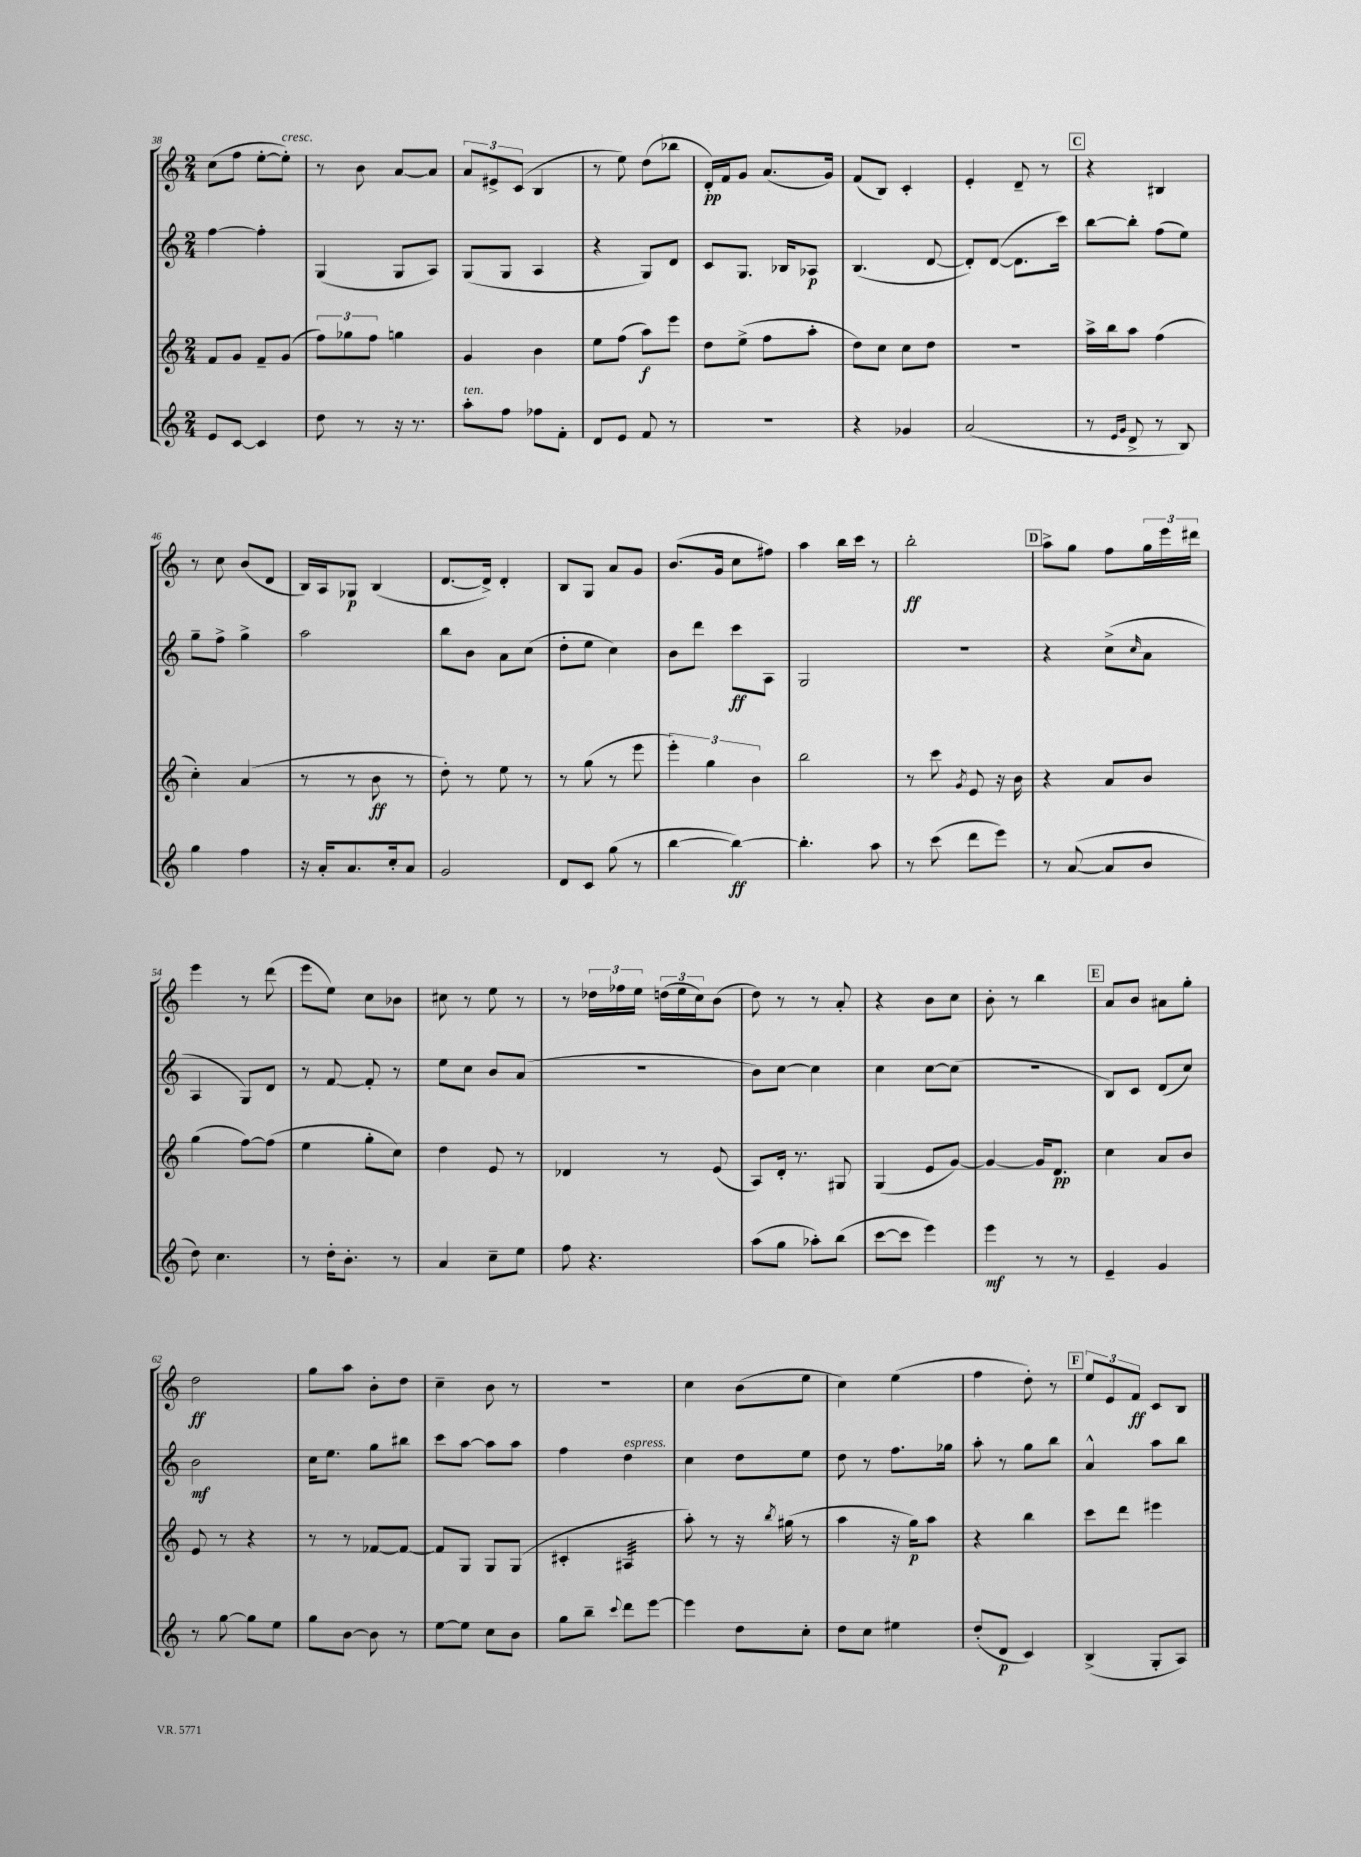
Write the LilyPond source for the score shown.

<<
\new StaffGroup <<
\new Staff = "s0" {
    \clef treble \key c \major \numericTimeSignature \time 2/4
    c''8( f''8 e''8~-. e''8-.^\markup { \italic "cresc." }) |
    r8 b'8 a'8~ a'8 |
    \tuplet 3/2 { a'8 eis'8-> c'8( } b4 |
    r8 e''8) d''8( bes''8 |
    d'16-.\pp) f'16 g'8 a'8.( g'16) |
    f'8( b8) c'4-. |
    e'4-. d'8-- r8 |
    \mark \markup { \box "C" } r4 bis4 |
    r8 c''8 b'8( d'8 |
    b16) a16 ges8\p b4( |
    d'8.~ d'16->) d'4-. |
    b8 g8 a'8 g'8 |
    b'8.( g'16 c''8 fis''8) |
    a''4 b''16 c'''16 r8 |
    b''2-.\ff |
    \mark \markup { \box "D" } a''8-> g''8 f''8 \tuplet 3/2 { g''16 e'''16 dis'''16 } |
    e'''4 r8 d'''8( |
    e'''8 e''8) c''8 bes'8 |
    cis''8 r8 e''8 r8 |
    r8 \tuplet 3/2 { des''16 fes''16 e''16 } \tuplet 3/2 { d''16( e''16 c''16) } b'8( |
    d''8) r8 r8 a'8-. |
    r4 b'8 c''8 |
    b'8-. r8 b''4 |
    \mark \markup { \box "E" } a'8 b'8 ais'8 g''8-. |
    d''2\ff |
    g''8 a''8 b'8-. d''8 |
    c''4-- b'8 r8 |
    R2 |
    c''4 b'8( e''8 |
    c''4) e''4( |
    f''4 d''8-.) r8 |
    \mark \markup { \box "F" } \tuplet 3/2 { e''8 e'8 f'8\ff } c'8 b8 \bar "|." |
}
\new Staff = "s1" {
    \clef treble \key c \major \numericTimeSignature \time 2/4
    f''4~ f''4-. |
    g4( g8 a8) |
    g8( g8 a4 |
    r4 g8) d'8 |
    c'8 g8. bes16 aes8\p |
    b4.( d'8~ |
    d'8-.) d'8~( d'8. c'''16) |
    \mark \markup { \box "C" } b''8~ b''8-. f''8( e''8) |
    g''8-- f''8-> g''4-> |
    a''2 |
    b''8 b'8 a'8 c''8( |
    d''8-. e''8 c''4) |
    b'8 d'''8 c'''8\ff a8 |
    g2 |
    R2 |
    \mark \markup { \box "D" } r4 c''8->( \grace { c''16 } a'8 |
    a4 g8) d'8 |
    r8 f'8~ f'8-. r8 |
    e''8 c''8 b'8 a'8( |
    R2 |
    b'8) c''8~ c''4 |
    c''4 c''8~ c''8( |
    r2 |
    \mark \markup { \box "E" } b8) c'8 d'8( c''8) |
    b'2\mf |
    c''16 e''8. g''8 bis''8 |
    c'''8 a''8~ a''8 a''8 |
    f''4 d''4^\markup { \italic "espress." } |
    c''4 d''8 e''8 |
    d''8 r8 f''8. ges''16 |
    a''8-. r8 g''8 b''8 |
    \mark \markup { \box "F" } a'4-^ a''8 b''8 \bar "|." |
}
\new Staff = "s2" {
    \clef treble \key c \major \numericTimeSignature \time 2/4
    f'8 g'8 f'8-- g'8( |
    \tuplet 3/2 { f''8) ges''8 f''8 } g''4 |
    g'4 b'4 |
    e''8 f''8( a''8\f) e'''8 |
    d''8 e''8->( f''8 a''8-. |
    d''8) c''8 c''8 d''8 |
    r2 |
    \mark \markup { \box "C" } a''16-> b''16 a''8 f''4( |
    c''4-.) a'4( |
    r8 r8 b'8\ff r8 |
    d''8-.) r8 e''8 r8 |
    r8 g''8( r8 e'''8 |
    \tuplet 3/2 { e'''4-.) g''4 b'4 } |
    b''2 |
    r8 c'''8 \acciaccatura { g'8 } e'8 r16 b'16 |
    \mark \markup { \box "D" } r4 a'8 b'8 |
    g''4( f''8~) f''8( |
    e''4 g''8-. c''8) |
    d''4 e'8 r8 |
    des'4 r8 e'8( |
    a8) d'16-. r8. gis8 |
    g4( e'8 g'8~) |
    g'4~ g'16 d'8.\pp |
    \mark \markup { \box "E" } c''4 a'8 b'8 |
    e'8 r8 r4 |
    r8 r8 fes'8~ fes'8~ |
    fes'8 g8 g8 g8( |
    cis'4-. ais4:32 |
    a''8-.) r8 r16 \acciaccatura { b''8 } gis''16( r8 |
    a''4 r16 g''16\p) a''8 |
    r4 b''4 |
    \mark \markup { \box "F" } c'''8 d'''8 eis'''4 \bar "|." |
}
\new Staff = "s3" {
    \clef treble \key c \major \numericTimeSignature \time 2/4
    e'8 c'8~ c'4 |
    d''8 r8 r16 r8. |
    a''8-.^\markup { \italic "ten." } f''8 fes''8 f'8-. |
    d'8 e'8 f'8 r8 |
    r2 |
    r4 ges'4 |
    a'2( |
    \mark \markup { \box "C" } r8 \grace { e'16 g'16 } d'8-> r8 b8) |
    g''4 f''4 |
    r16 a'16-. a'8. c''16-. a'8 |
    g'2 |
    d'8 c'8 g''8( r8 |
    b''4~ b''4~\ff) |
    b''4.-. a''8 |
    r8 c'''8( d'''8 e'''8) |
    \mark \markup { \box "D" } r8 a'8~( a'8 b'8 |
    d''8) c''4. |
    r8 d''16-. b'8.-. r8 |
    a'4 c''8-- e''8 |
    f''8 r4. |
    a''8( g''8 aes''8-.) b''8( |
    c'''8~ c'''8 e'''4) |
    e'''4\mf r8 r8 |
    \mark \markup { \box "E" } e'4-- g'4 |
    r8 g''8~ g''8 e''8 |
    g''8 b'8~ b'8 r8 |
    e''8~ e''8 c''8 b'8 |
    g''8 b''8-- \appoggiatura { c'''8 } d'''8 e'''8~ |
    e'''4 d''8 c''8-. |
    d''8 c''8 eis''4 |
    d''8-.( d'8\p c'4) |
    \mark \markup { \box "F" } b4->( g8-. a8) \bar "|." |
}
>>
>>
\layout { \context { \Score currentBarNumber = #38 } }
